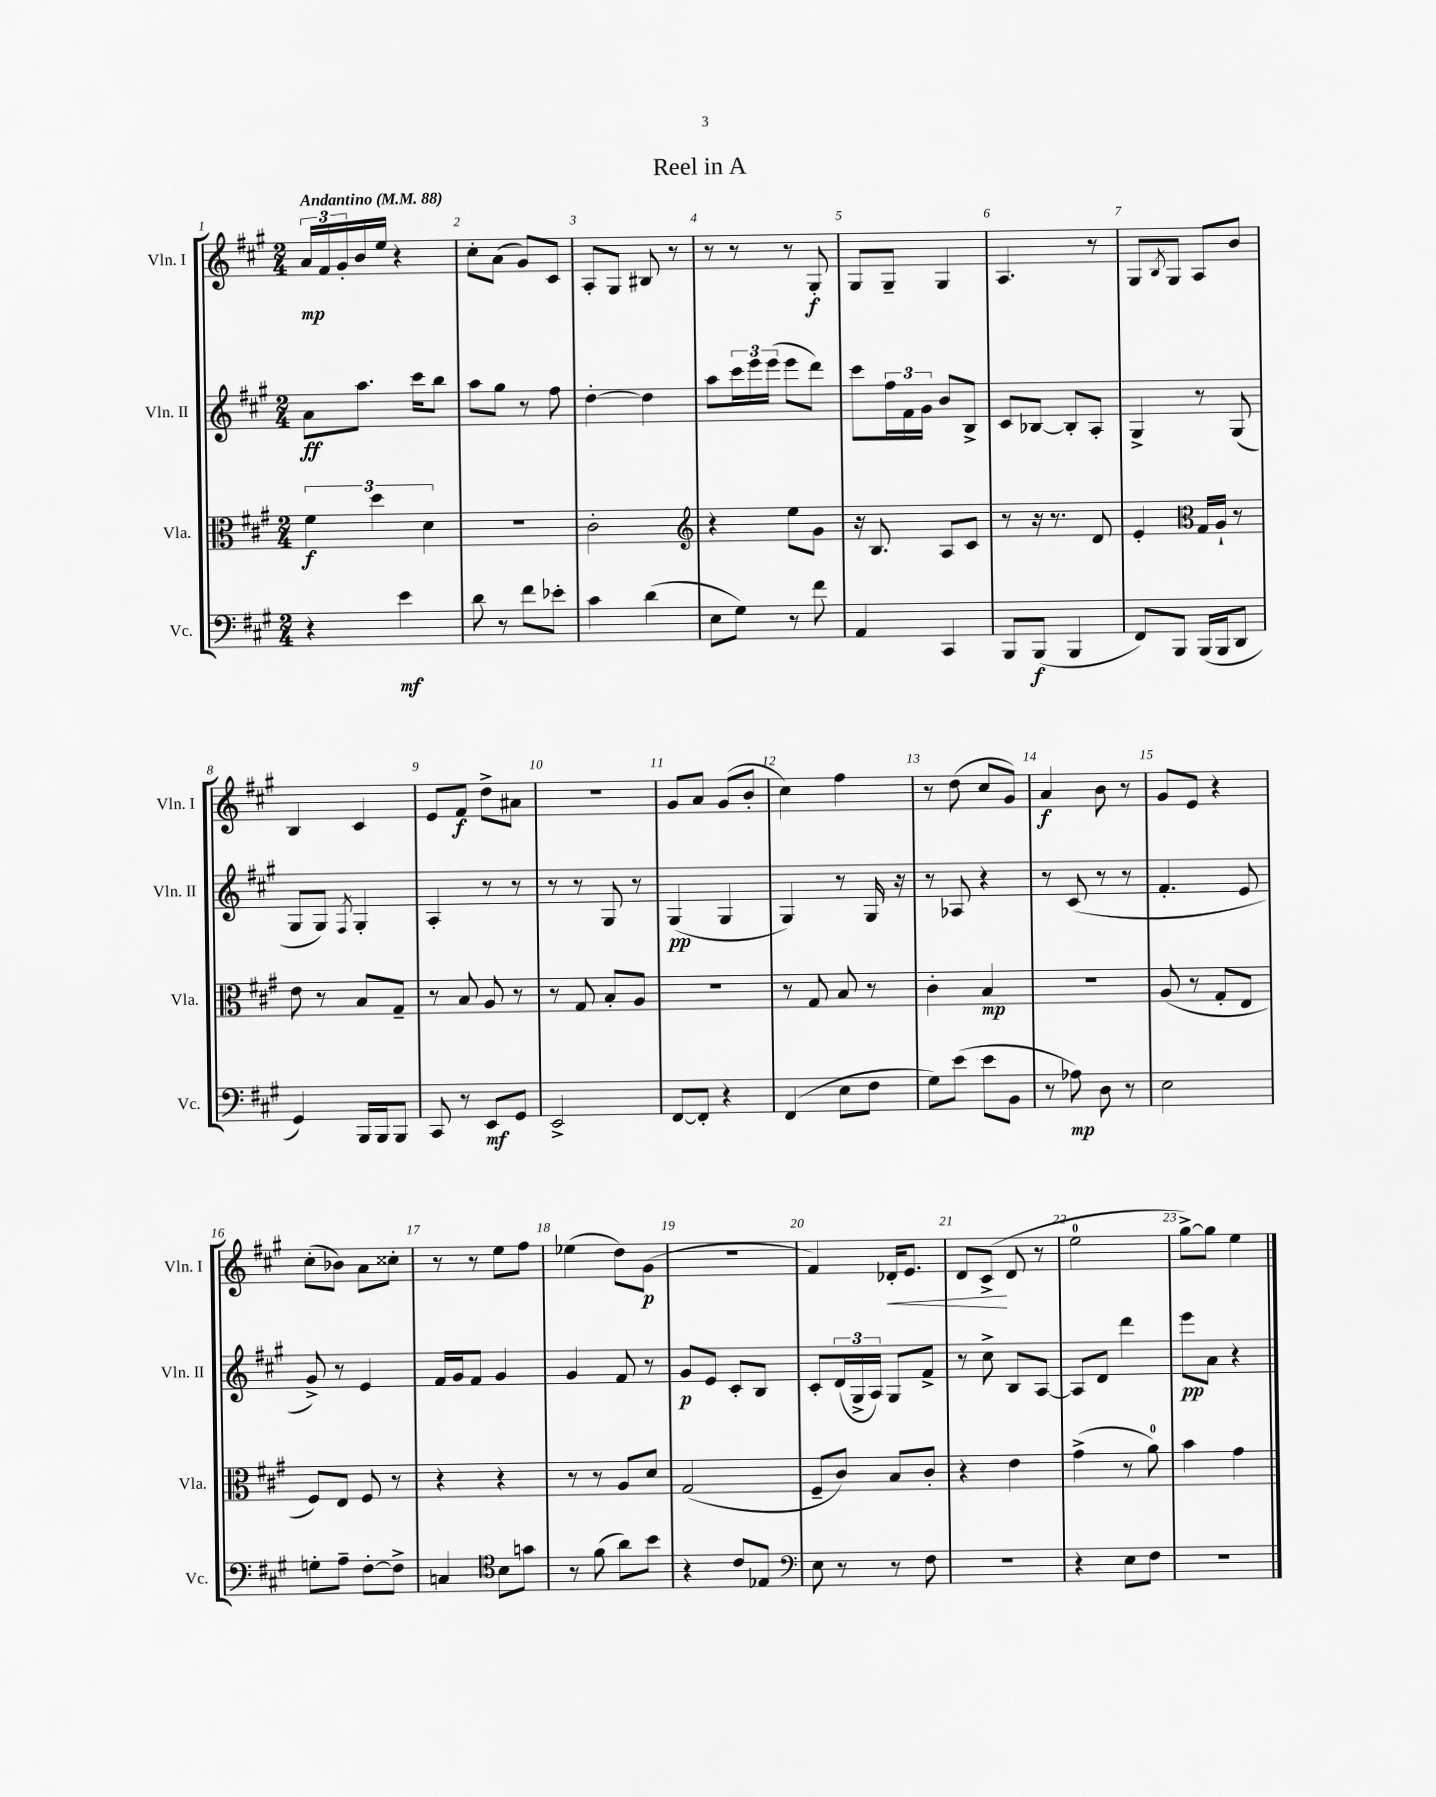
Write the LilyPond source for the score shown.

\header { title = "Reel in A" }
<<
\new StaffGroup <<
\new Staff = "s0" \with { instrumentName = "Vln. I" shortInstrumentName = "Vln. I" } {
    \clef treble \key a \major \numericTimeSignature \time 2/4 \tempo "Andantino" 4 = 88
    \tuplet 3/2 { a'16\mp fis'16 gis'16-. } b'16 e''16 r4 |
    cis''8-. a'8( gis'8) cis'8 |
    a8-. gis8 bis8 r8 |
    r8 r8 r8 gis8-.\f |
    gis8 gis8-- gis4 |
    a4. r8 |
    gis8 \acciaccatura { b8 } gis8 a8 b'8 |
    b4 cis'4 |
    e'8 fis'8\f d''8-> ais'8 |
    R2 |
    gis'8 a'8 gis'8( b'8-. |
    cis''4) fis''4 |
    r8 d''8( cis''8 gis'8) |
    a'4\f b'8 r8 |
    gis'8 e'8 r4 |
    cis''8-.( bes'8) a'8 cisis''8-. |
    r8 r8 e''8 fis''8 |
    ees''4( d''8) gis'8\p( |
    R2 |
    fis'4) des'16-.\< e'8. |
    d'8 cis'8->\!( d'8 r8 |
    e''2-0 |
    gis''8~->) gis''8 e''4 \bar "|." |
}
\new Staff = "s1" \with { instrumentName = "Vln. II" shortInstrumentName = "Vln. II" } {
    \clef treble \key a \major \numericTimeSignature \time 2/4
    a'8\ff a''8. cis'''16 b''8 |
    a''8 gis''8 r8 fis''8 |
    d''4~-. d''4 |
    a''8 \tuplet 3/2 { cis'''16 e'''16 e'''16( } e'''8 d'''8) |
    cis'''8 \tuplet 3/2 { fis''16 fis'16 gis'16 } b'8 b8-> |
    cis'8 bes8~ bes8-. a8-. |
    gis4-> r8 gis8( |
    gis8 gis8) \acciaccatura { fis8 } gis4-. |
    a4-. r8 r8 |
    r8 r8 gis8 r8 |
    gis4\pp( gis4 |
    gis4) r8 gis16 r16 |
    r8 aes8 r4 |
    r8 cis'8( r8 r8 |
    fis'4.-. e'8 |
    gis'8->) r8 e'4 |
    fis'16 gis'16 fis'8 gis'4 |
    gis'4 fis'8 r8 |
    gis'8\p e'8 cis'8-. b8 |
    cis'8-. \tuplet 3/2 { d'16( gis16-> a16) } gis8 fis'8-> |
    r8 cis''8-> b8 a8~ |
    a8 d'8 d'''4 |
    e'''8\pp a'8 r4 \bar "|." |
}
\new Staff = "s2" \with { instrumentName = "Vla." shortInstrumentName = "Vla." } {
    \clef alto \key a \major \numericTimeSignature \time 2/4
    \tuplet 3/2 { fis'4\f d''4 d'4 } |
    R2 |
    cis'2-. |
    \clef treble r4 e''8 gis'8 |
    r16 b8. a8 cis'8 |
    r8 r16 r8. d'8 |
    e'4-. \clef alto gis16 a16-! r8 |
    e'8 r8 b8 gis8-- |
    r8 b8 a8 r8 |
    r8 gis8 b8-. a8 |
    r2 |
    r8 gis8 b8 r8 |
    cis'4-. b4\mp |
    r2 |
    a8( r8 gis8-. e8 |
    fis8) e8 fis8 r8 |
    r4 r4 |
    r8 r8 a8 d'8 |
    gis2( |
    fis8-- cis'8) b8 cis'8-. |
    r4 e'4 |
    gis'4->( r8 a'8-0) |
    b'4 gis'4 \bar "|." |
}
\new Staff = "s3" \with { instrumentName = "Vc." shortInstrumentName = "Vc." } {
    \clef bass \key a \major \numericTimeSignature \time 2/4
    r4 e'4\mf |
    d'8 r8 fis'8 ees'8-. |
    cis'4 d'4( |
    e8 gis8) r8 fis'8 |
    a,4 cis,4 |
    b,,8 b,,8\f( b,,4 |
    fis,8) b,,8 b,,16( b,,16 d,8 |
    gis,4) b,,16 b,,16 b,,8 |
    cis,8 r8 e,8\mf gis,8 |
    e,2-> |
    fis,8~ fis,8-. r4 |
    fis,4( e8 fis8 |
    gis8) e'8( e'8 b,8 |
    r8 aes8\mp) d8 r8 |
    e2 |
    g8-. a8-- fis8~-. fis8-> |
    c4 \clef tenor b8 g'8 |
    r8 fis'8( a'8) b'8 |
    r4 cis'8 ees8 |
    \clef bass e8 r8 r8 fis8 |
    R2 |
    r4 e8 fis8 |
    r2 \bar "|." |
}
>>
>>
\layout { \context { \Score \override BarNumber.break-visibility = ##(#f #t #t) barNumberVisibility = #all-bar-numbers-visible } }
